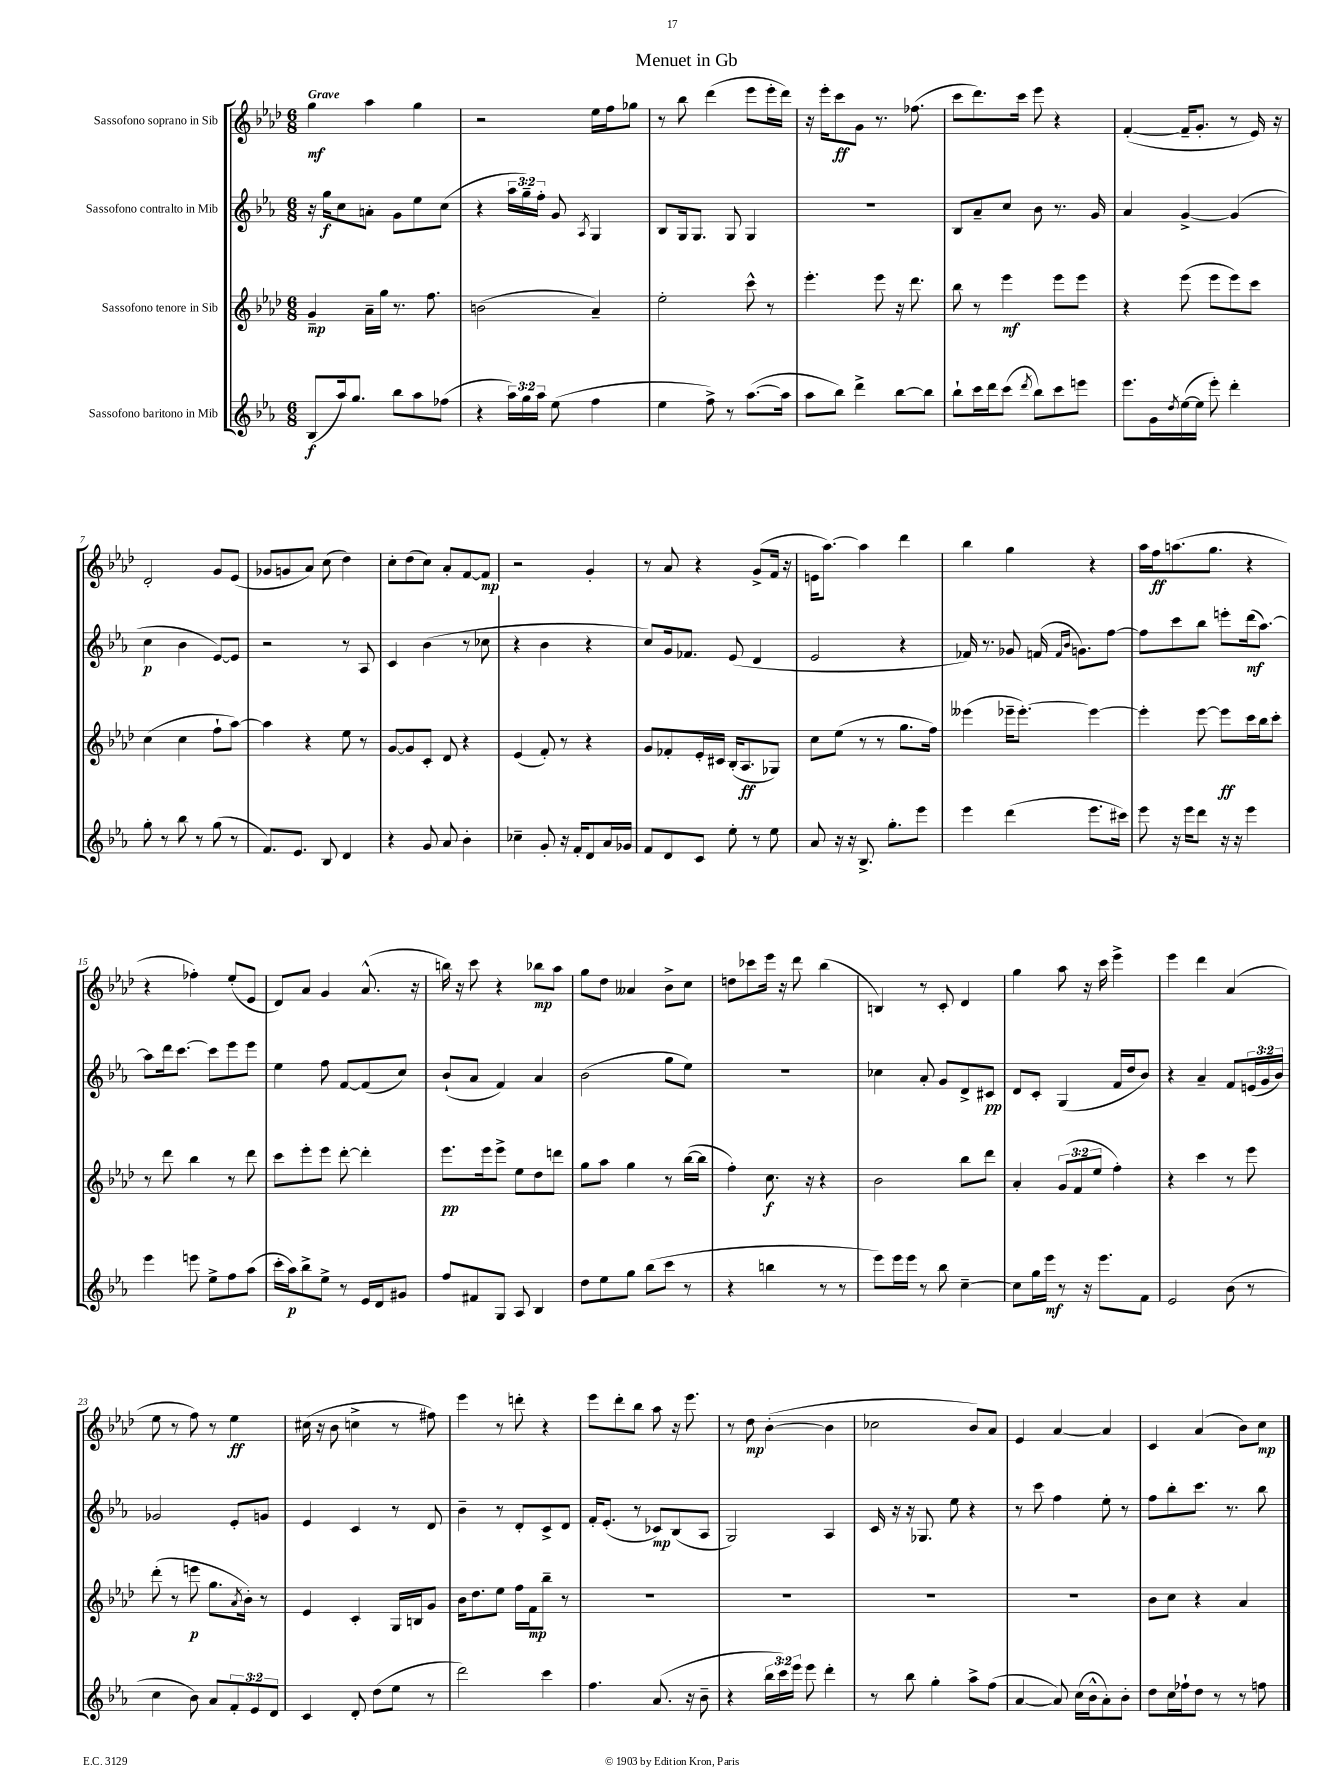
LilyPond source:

\header { title = "Menuet in Gb" }
<<
\new StaffGroup <<
\new Staff = "s0" \with { instrumentName = "Sassofono soprano in Sib" } {
    \clef treble \key aes \major \numericTimeSignature \time 6/8 \tempo "Grave"
    g''4\mf aes''4 g''4 |
    r2 ees''16 f''16 ges''8 |
    r8 bes''8 des'''4( ees'''8 ees'''16-. des'''16) |
    r16 ees'''16-. c'''8\ff g'8 r8. fes''8.( |
    c'''8 des'''8.) c'''16 ees'''8 r4 |
    f'4~-.( f'16-- g'8.-. r8 ees'16) r16 |
    des'2-. g'8 ees'8( |
    ges'8 g'8 aes'8) c''8( des''4) |
    c''8-. des''8( c''8) aes'8-. f'8~ f'8\mp |
    r2 g'4-. |
    r8 aes'8 r4 g'8->( f'16 r16 |
    e'16 aes''8.~) aes''4 des'''4 |
    bes''4 g''4 r4 |
    aes''16 f''16\ff a''8.( g''8. r4 |
    r4 fes''4-.) ees''8-.( ees'8 |
    des'8) aes'8 g'4 aes'8.-^( r16 |
    b''16) r16 c'''8 r4 bes''8\mp aes''8 |
    g''8 des''8 aeses'4 bes'8-> c''8 |
    d''8 ces'''8 ees'''16 r16 des'''8 bes''4( |
    b4) r8 c'8-. des'4 |
    g''4 aes''8 r16 c'''16 ees'''4-> |
    ees'''4 des'''4 aes'4( |
    ees''8 r8 f''8) r8 ees''4\ff |
    cis''16( r16 bes'8 c''4-> r8 fis''8) |
    ees'''4 r8 d'''8-. r4 |
    ees'''8 des'''8-. bes''8 aes''8 r16 ees'''8. |
    r8 des''8\mp bes'4~-.( bes'4 |
    ces''2 bes'8) aes'8 |
    ees'4 aes'4~ aes'4 |
    c'4 aes'4( bes'8) c''8\mp \bar "|." |
}
\new Staff = "s1" \with { instrumentName = "Sassofono contralto in Mib" } {
    \clef treble \key ees \major \numericTimeSignature \time 6/8 \override Staff.TupletNumber.text = #tuplet-number::calc-fraction-text
    r16 g''16\f c''8 a'8-. g'8 ees''8 c''8( |
    r4 \tuplet 3/2 { aes''16 g''16--) f''16-. } g'8 \acciaccatura { aes8 } g4 |
    bes8 g16 g8. g8 g4 |
    R2. |
    bes8 aes'8-- c''8 bes'8 r8. g'16 |
    aes'4 g'4~-> g'4( |
    c''4\p bes'4 ees'8~) ees'8 |
    r2 r8 aes8 |
    c'4 bes'4( r8 ces''8 |
    r4 bes'4 r4 |
    c''8) g'16 fes'8. ees'8( d'4 |
    ees'2 r4 |
    fes'16) r8. ges'8 f'16( \grace { f'16 bes'16 } g'8.) f''8~ |
    f''8 c'''8 bes''8 e'''8-. d'''16\mf( aes''8.~) |
    aes''8 d'''16 c'''8.~ c'''8 ees'''8 ees'''8 |
    ees''4 f''8 f'8~ f'8( c''8) |
    bes'8-!( aes'8 f'4) aes'4 |
    bes'2( g''8 ees''8) |
    R2. |
    ces''4 aes'8-. g'8 d'8-> cis'8\pp |
    d'8 c'8-. g4( f'16 d''16 bes'8) |
    r4 aes'4-- f'8 \tuplet 3/2 { e'16( g'16 bes'16) } |
    ges'2 ees'8-. g'8 |
    ees'4 c'4 r8 d'8 |
    bes'4-- r8 d'8-. c'8-> d'8 |
    f'16-. ees'8.-.( r8 ces'8\mp) bes8( aes8 |
    g2) aes4 |
    c'16 r16 r16 ges8. ees''8 r4 |
    r8 c'''8 f''4 ees''8-. r8 |
    f''8 bes''8-. c'''8. r8. bes''8 \bar "|." |
}
\new Staff = "s2" \with { instrumentName = "Sassofono tenore in Sib" } {
    \clef treble \key aes \major \numericTimeSignature \time 6/8 \override Staff.TupletNumber.text = #tuplet-number::calc-fraction-text
    g'4--\mp aes'16-- g''16 r8. f''8. |
    b'2( aes'4--) |
    ees''2-. c'''8-^ r8 |
    ees'''4.-. ees'''8 r16 des'''8. |
    bes''8 r8 ees'''4\mf ees'''8 ees'''8 |
    r4 ees'''8( ees'''8 ees'''8) c'''8 |
    c''4( c''4 f''8-! aes''8~) |
    aes''4 r4 ees''8 r8 |
    g'8~ g'8 c'8-. des'8 r4 |
    ees'4( f'8-.) r8 r4 |
    g'8 fes'8-. ees'16-. cis'16 bes16-.( aes8.\ff ges8) |
    c''8 ees''8( r8 r8 g''8. f''16) |
    eeses'''4( ees'''16-- ees'''8.~-.) ees'''4~ |
    ees'''4-. ees'''8~ ees'''8\ff c'''16 bes''16 c'''8-. |
    r8 des'''8 bes''4 r8 des'''8 |
    c'''8 ees'''8-. ees'''8 des'''8~-. des'''4-. |
    ees'''8.\pp ees'''16 ees'''8-> ees''8 des''8 d'''8 |
    g''8 aes''8 g''4 r8 bes''16~( bes''16 |
    f''4-.) c''8.\f r16 r4 |
    bes'2 bes''8 des'''8 |
    aes'4-. \tuplet 3/2 { g'8( f'8 ees''8 } f''4-.) |
    r4 c'''4 r8 ees'''8 |
    des'''8-.( r8 e'''8\p g''8. \acciaccatura { aes'8 } bes'16-.) r8 |
    ees'4 c'4-. g16 b16 g'8 |
    bes'16 des''8. ees''8 f''16 f'16\mp bes''8-- r8 |
    R2. |
    R2. |
    R2. |
    R2. |
    bes'8 c''8 r4 aes'4 \bar "|." |
}
\new Staff = "s3" \with { instrumentName = "Sassofono baritono in Mib" } {
    \clef treble \key ees \major \numericTimeSignature \time 6/8 \override Staff.TupletNumber.text = #tuplet-number::calc-fraction-text
    bes8\f( aes''16) g''8. bes''8 aes''8 fes''8( |
    r4 \tuplet 3/2 { aes''16) g''16 aes''16 } ees''8( f''4 |
    ees''4 f''8->) r8 aes''8.~( aes''16 |
    aes''8 bes''8) d'''4-> bes''8~ bes''8 |
    bes''8-! c'''16 d'''16 c'''8( \acciaccatura { d'''8 } bes''8) c'''8 e'''8 |
    ees'''8. g'16 \acciaccatura { d''8 } ees''16~( ees''16 ees'''8-.) d'''4-. |
    g''8-. r8 bes''8 r8 g''8( r8 |
    f'8.) ees'8. bes8 d'4 |
    r4 g'8 aes'8 bes'4-. |
    ces''4-- g'8-. r16 f'16-. d'8 aes'16 ges'16 |
    f'8 d'8 c'8 ees''8-. r8 ees''8 |
    aes'8 r16 r16 bes8.-> g''8.-. ees'''8 |
    ees'''4 d'''4( ees'''8. cis'''16) |
    ees'''8 r16 ees'''16 d'''8 r16 r16 ees'''4 |
    ees'''4 e'''8 ees''8-> f''8 aes''8( |
    c'''16-. aes''16\p) bes''8-> ees''8-> r8 ees'16 d'16 gis'8 |
    f''8 fis'8 g8 aes8 bes4 |
    d''8 ees''8 g''8 bes''8( c'''8 r8 |
    r4 b''4 r8 r8 |
    ees'''8) ees'''16 ees'''16 r8 bes''8 c''4~-- |
    c''8 g''16 ees'''16\mf r8 r16 ees'''8. f'8 |
    ees'2 bes'8( r8 |
    c''4 bes'8) aes'8 \tuplet 3/2 { f'8-. ees'8 d'8 } |
    c'4 d'8-. d''8( ees''8 r8 |
    d'''2) c'''4 |
    f''4. aes'8.( r16 bes'8-- |
    r4 \tuplet 3/2 { bes''16 c'''16) ees'''16 } ees'''8 d'''4-. |
    r8 bes''8 g''4-. aes''8-> f''8( |
    aes'4~ aes'8) c''16( bes'16-^ aes'8-.) bes'8-. |
    d''8 c''16 fes''16-! d''8 r8 r8 f''8 \bar "|." |
}
>>
>>
